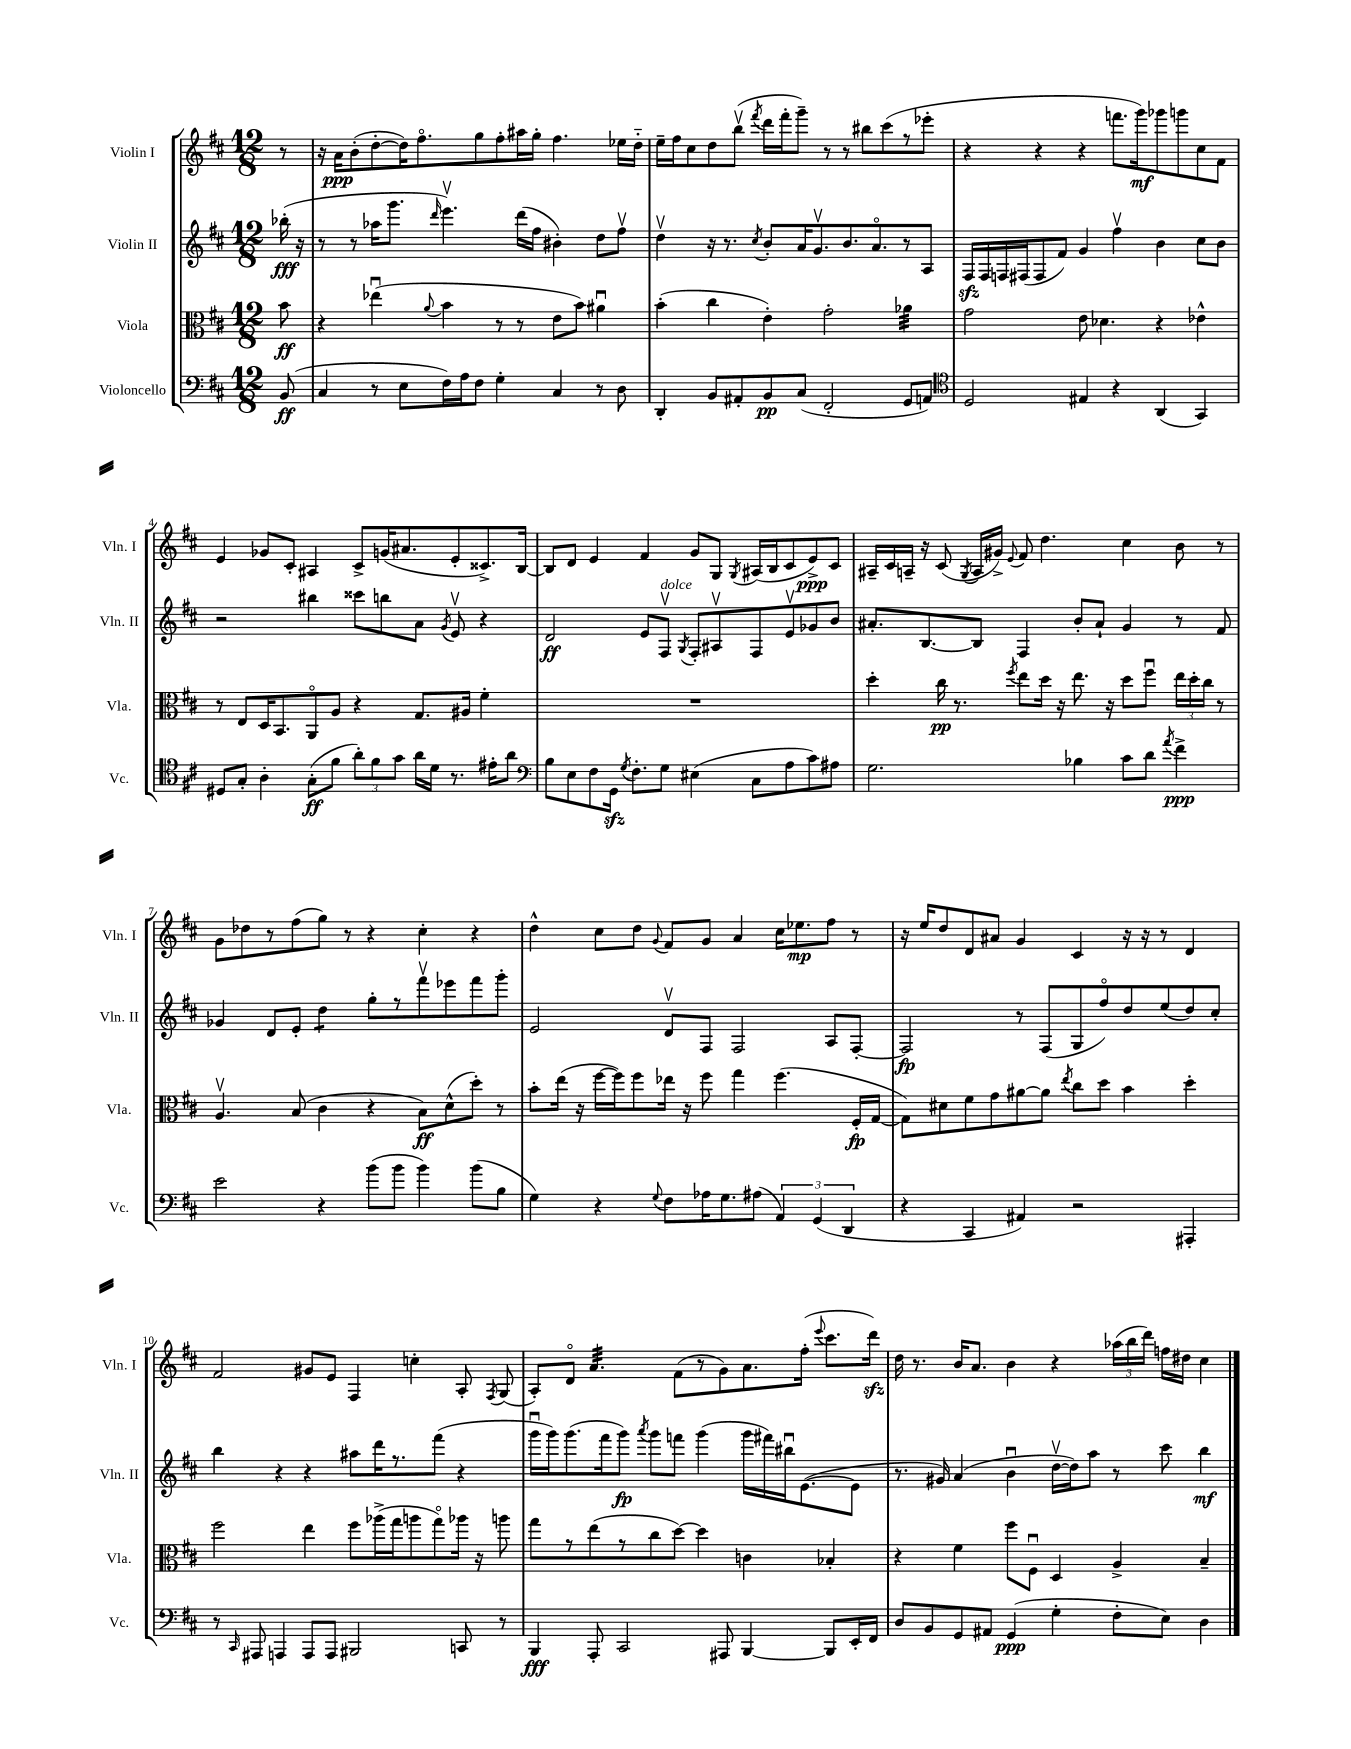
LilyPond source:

<<
\new StaffGroup <<
\new Staff = "s0" \with { instrumentName = "Violin I" shortInstrumentName = "Vln. I" } {
    \clef treble \key d \major \numericTimeSignature \time 12/8 \partial 8
    \autoBeamOff r8 |
    r16 a'16[\ppp b'8-.( d''8~-. d''16) fis''8.\flageolet g''8 fis''8-. ais''16 g''16]-. fis''4. ees''16[ d''16]-_ |
    e''16[-- fis''16 cis''8 d''8 b''8]\upbow( \acciaccatura { fis'''8 } d'''16[ fis'''16-. g'''8]--) r8 r8 bis''8[ cis'''8( r8 ees'''8]-. |
    r4 r4 r4 f'''8.[ g'''16\mf) ges'''8 g'''8 cis''8 fis'8] |
    e'4 ges'8[ cis'8]-. ais4 cis'8[-> g'16( ais'8. e'8-. cisis'8.->) b16]~ |
    b8[ d'8] e'4 fis'4 g'8[ g8] \acciaccatura { g8 } ais16[( b16 cis'8 e'8->\ppp) cis'8] |
    ais16[-- cis'16 a16]-- r16 cis'8( \acciaccatura { g8 } a16[ gis'16]->) \appoggiatura { e'8 } fis'8 d''4. cis''4 b'8 r8 |
    g'8[ des''8 r8 fis''8( g''8]) r8 r4 cis''4-. r4 |
    d''4-^ cis''8[ d''8] \appoggiatura { g'8 } fis'8[ g'8] a'4 cis''16[ ees''8.\mp fis''8] r8 |
    r16 e''16[ d''8 d'8 ais'8] g'4 cis'4 r16 r16 r8 d'4 |
    fis'2 gis'8[ e'8] fis4 c''4-. a8-. \acciaccatura { fis8 } g8( |
    a8[-.) d'8]\flageolet a'4.:32 fis'8[( r8 g'8) a'8. fis''16]-.( \appoggiatura { e'''8 } cis'''8.[ d'''16]\sfz) |
    d''16 r8. b'16[ a'8.] b'4 r4 \tuplet 3/2 { aes''16[( b''16 d'''16]) } f''16[ dis''16] cis''4 \bar "|." |
}
\new Staff = "s1" \with { instrumentName = "Violin II" shortInstrumentName = "Vln. II" } {
    \clef treble \key d \major \numericTimeSignature \time 12/8 \partial 8
    \autoBeamOff bes''16-.\fff( r16 |
    r8 r8 aes''16[ g'''8.] \grace { d'''16 } e'''4.\upbow) d'''16[( fis''16] bis'4-.) d''8[ fis''8]\upbow |
    d''4\upbow r16 r8. \acciaccatura { cis''8 } b'8[-. a'16 g'8.\upbow b'8. a'8.\flageolet r8 a8] |
    fis16[\sfz fis16 f16 fis16( fis8 fis'8]) g'4 fis''4\upbow b'4 cis''8[ b'8] |
    r2 bis''4 cisis'''8[ b''8 a'8] \acciaccatura { g'8 } e'8\upbow r4 |
    d'2\ff e'8[ fis8]\upbow^\markup { \italic "dolce" } \acciaccatura { g8 } fis8[-. ais8\upbow fis8 e'8\upbow ges'8 b'8] |
    ais'8.[-. b8.~ b8] fis4 b'8[-. ais'8]-! g'4 r8 fis'8 |
    ges'4 d'8[ e'8]-. d''4:8 g''8[-. r8 fis'''8\upbow ees'''8 fis'''8 g'''8]-. |
    e'2 d'8[\upbow fis8] fis2 a8[ fis8]~-. |
    fis2\fp r8 fis8[( g8 fis''8\flageolet) d''8 e''8( d''8) cis''8]-. |
    b''4 r4 r4 ais''8[ d'''16 r8. fis'''8]( r4 |
    g'''16[\downbow g'''16) g'''8.( fis'''16 g'''8]\fp) \acciaccatura { a'''8 } g'''8[ f'''8] g'''4( g'''16[ fis'''16) bis''16\downbow e'8.~( e'8] |
    r8. gis'16) a'4( b'4\downbow d''16[~\upbow d''16) a''8] r8 cis'''8 b''4\mf \bar "|." |
}
\new Staff = "s2" \with { instrumentName = "Viola" shortInstrumentName = "Vla." } {
    \clef alto \key d \major \numericTimeSignature \time 12/8 \partial 8
    \autoBeamOff b'8\ff |
    r4 ees''4\downbow( \appoggiatura { a'8 } b'4 r8 r8 e'8[ b'8]) ais'4\downbow |
    b'4-.( cis''4 e'4-.) g'2-. aes'4:32 |
    g'2 e'8 des'4. r4 ees'4-^ |
    r8 e8[ d16 b,8. a,8\flageolet a8] r4 g8.[ ais16] fis'4-. |
    R1. |
    d''4-. cis''16\pp r8. \acciaccatura { fis''8 } e''8[ d''16] r16 e''8. r16 d''8[ fis''8]\downbow \tuplet 3/2 { e''16[ d''16-. cis''16] } r8 |
    a4.\upbow b8( cis'4 r4 b8[\ff) d'8-^( d''8]-.) r8 |
    b'8[-. e''16]( r16 fis''16[~ fis''16) fis''8 ees''16] r16 fis''8 g''4 fis''4.( fis16[-.\fp g16]~ |
    g8[) dis'8 fis'8 g'8 ais'8~ ais'8] \acciaccatura { e''8 } cis''8[ d''8] b'4 d''4-. |
    fis''2 e''4 fis''8[ aes''16->( g''16 a''8 g''8\flageolet) aes''16] r16 a''8 |
    g''8[ r8 e''8( r8 cis''8 d''8]~) d''4 c'4 bes4-. |
    r4 fis'4 fis''8[ fis8]\downbow d4 a4-> b4-- \bar "|." |
}
\new Staff = "s3" \with { instrumentName = "Violoncello" shortInstrumentName = "Vc." } {
    \clef bass \key d \major \numericTimeSignature \time 12/8 \partial 8
    \autoBeamOff b,8\ff( |
    cis4 r8 e8[ fis16) a16 fis8] g4-. cis4 r8 d8 |
    d,4-. b,8[ ais,8-. b,8\pp cis8]( fis,2-. g,8[ a,8]) |
    \clef tenor d2 eis4 r4 a,4( g,4) |
    dis8[ g8]-. a4-. g8[-.\ff( fis'8] \tuplet 3/2 { a'8[-.) fis'8 g'8] } a'16[ d'16] r8. eis'16[-. a'8] |
    \clef bass b8[ e8 fis8 g,16]\sfz \acciaccatura { g8 } fis8.[-. g8] eis4( cis8[ a8 cis'8) ais8] |
    g2. bes4 cis'8[ d'8] \acciaccatura { a'8 } fis'4->\ppp |
    e'2 r4 b'8[( b'8] b'4) b'8[( b8] |
    g4) r4 \appoggiatura { g8 } fis8[ aes16 g8. ais8]( \tuplet 3/2 { a,4) g,4( d,4 } |
    r4 cis,4 ais,4) r2 ais,,4-. |
    r8 \grace { cis,16 } ais,,8 a,,4 a,,8[ a,,8] bis,,2 c,8 r8 |
    b,,4\fff a,,8-. cis,2 ais,,8 b,,4~ b,,8[ e,16-. fis,16] |
    d8[ b,8 g,8 ais,8] g,4\ppp( g4-. fis8[-. e8]) d4 \bar "|." |
}
>>
>>
